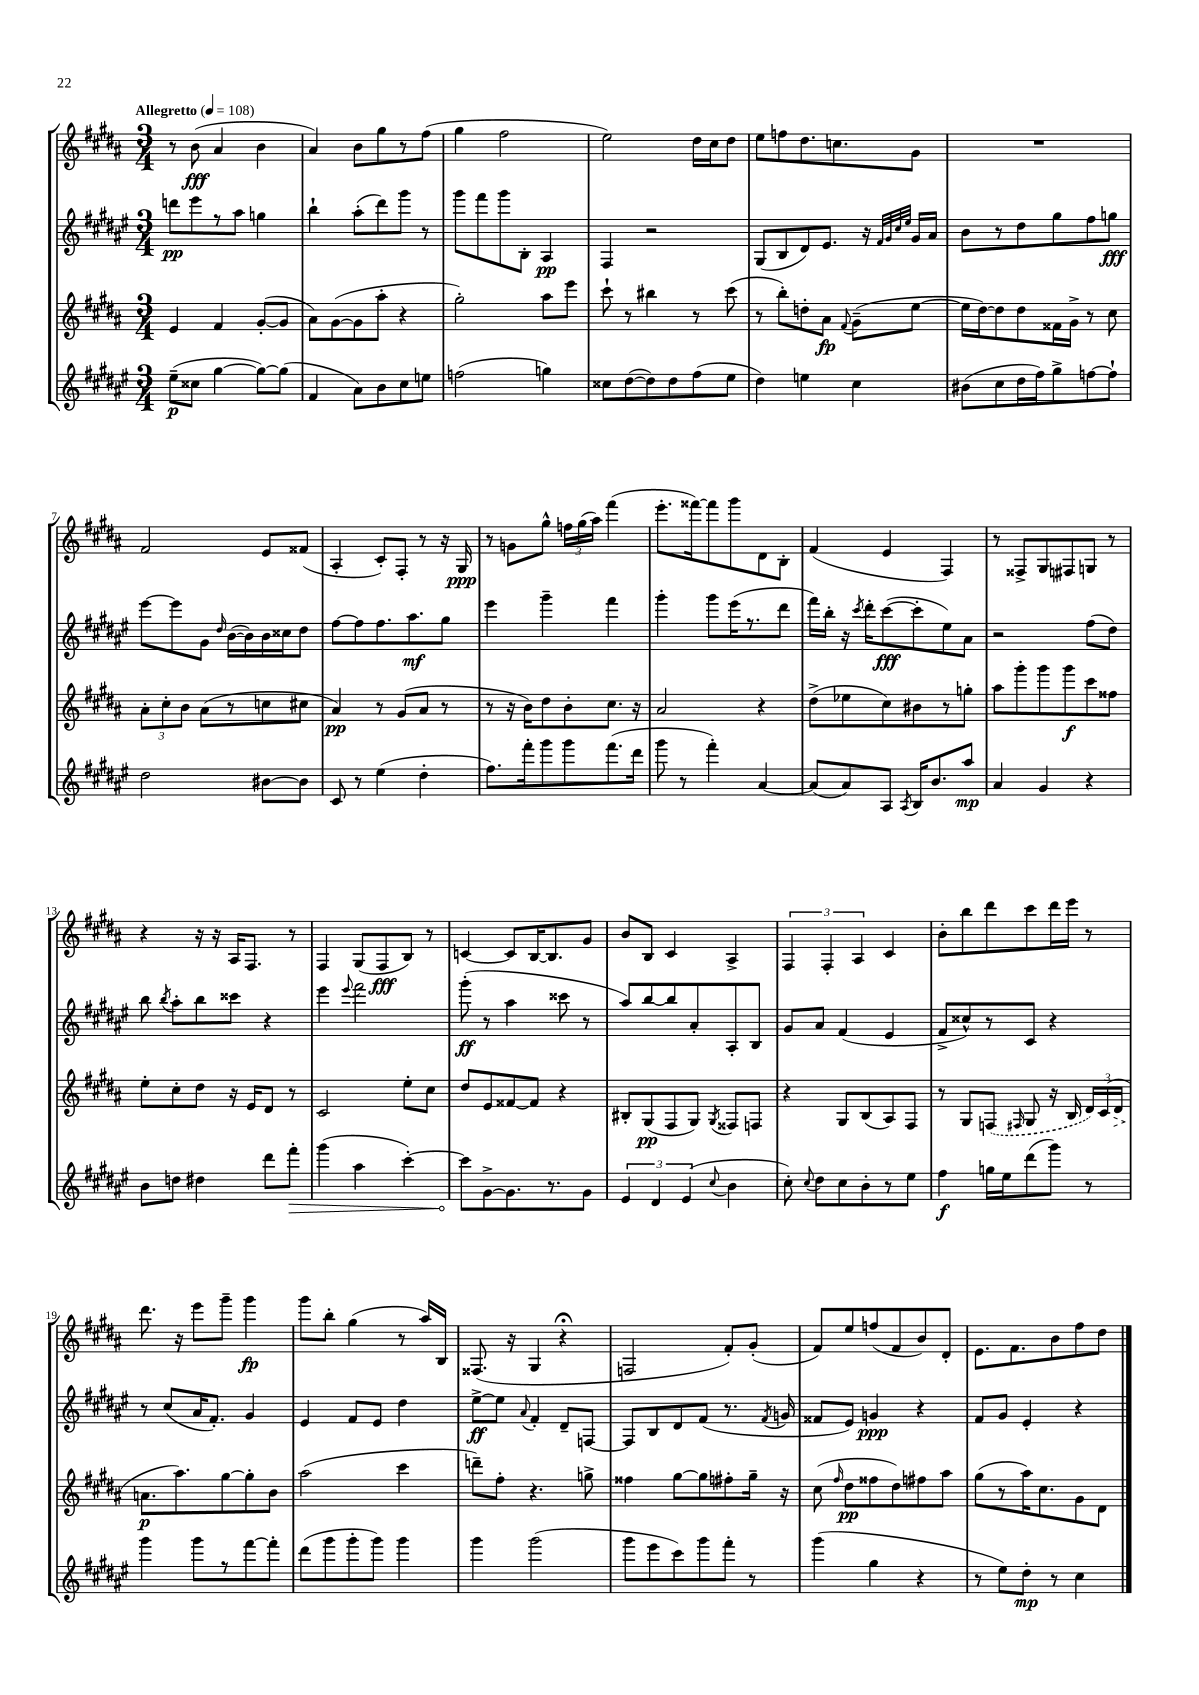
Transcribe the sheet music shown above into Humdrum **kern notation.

**kern	**dynam	**kern	**dynam	**kern	**dynam	**kern	**dynam
*part4	*part4	*part3	*part3	*part2	*part2	*part1	*part1
*staff4	*staff4	*staff3	*staff3	*staff2	*staff2	*staff1	*staff1
*clefG2	*	*clefG2	*	*clefG2	*	*clefG2	*
*k[f#c#g#d#a#e#]	*	*k[f#c#g#d#a#]	*	*k[f#c#g#d#a#e#]	*	*k[f#c#g#d#a#]	*
*M3/4	*	*M3/4	*	*M3/4	*	*M3/4	*
*MM108	*	*MM108	*	*MM108	*	*MM108	*
=1	=1	=1	=1	=1	=1	=1	=1
!	!	!	!	!	!	!LO:TX:a:B:t=Allegretto	!
(8ee#~\L	p	4e/	.	8dddn\L	pp	8r	.
8cc##X\J	.	.	.	8eee#\	.	(8b\	fff
[4gg#\	.	4f#/	.	8r	.	4a#/	.
.	.	.	.	8aa#\J	.	.	.
8gg#\L_)	.	([8g#'/L	.	4ggn\	.	4b\	.
(8gg#\J]	.	8g#/J]	.	.	.	.	.
=2	=2	=2	=2	=2	=2	=2	=2
4f#/	.	8a#\L)	.	4bb`\	.	4a#/)	.
.	.	([8g#\	.	.	.	.	.
8a#\L)	.	8g#\]	.	(8aa#'\L	.	8b\L	.
8b\	.	8aa#'\J	.	8ddd#\)	.	8gg#\	.
8cc#\	.	4r	.	8ggg#\J	.	8r	.
8een\J	.	.	.	8r	.	(8ff#\J	.
=3	=3	=3	=3	=3	=3	=3	=3
(2ffn\	.	2gg#'\)	.	8ggg#\L	.	4gg#\	.
.	.	.	.	8fff#\	.	.	.
.	.	.	.	8ggg#\	.	2ff#\	.
.	.	.	.	8B'\J	.	.	.
4ggn\)	.	8aa#\L	.	4A#/	pp	.	.
.	.	8eee\J	.	.	.	.	.
=4	=4	=4	=4	=4	=4	=4	=4
8cc##X\L	.	8ccc#`\	.	4F#/	.	2ee\)	.
([8dd#\	.	8r	.	.	.	.	.
8dd#\])	.	4bb#X\	.	2r	.	.	.
8dd#\	.	.	.	.	.	.	.
(8ff#\	.	8r	.	.	.	16dd#\LL	.
.	.	.	.	.	.	16cc#\J	.
8ee#\J	.	(8ccc#\	.	.	.	8dd#\J	.
=5	=5	=5	=5	=5	=5	=5	=5
4dd#\)	.	8r	.	(8G#/L	.	8ee\L	.
.	.	8bb'\L)	.	8B/	.	8ffn\	.
4een\	.	8ddn'\	.	8d#/)	.	8.dd#\	.
.	.	8a#\J	fp	8.e#/J	.	.	.
.	.	.	.	.	.	8.ccn\	.
.	.	8qqf#/	.	.	.	.	.
4cc#\	.	(8g#~\L	.	.	.	.	.
.	.	.	.	16r	.	.	.
.	.	.	.	32qqf#/LLL	.	.	.
.	.	.	.	32qqg#/	.	.	.
.	.	.	.	32qqcc#/	.	.	.
.	.	.	.	32qqee#/JJJ	.	.	.
.	.	[8ee\J	.	16g#/LL	.	8g#\J	.
.	.	.	.	16a#/JJ	.	.	.
=6	=6	=6	=6	=6	=6	=6	=6
(8b#X\L	.	16ee\LL]	.	8b\L	.	2.r	.
.	.	[16dd#\J)	.	.	.	.	.
8cc#\	.	8dd#\]	.	8r	.	.	.
16dd#\L	.	8dd#\	.	8dd#\	.	.	.
16ff#\J)	.	.	.	.	.	.	.
8gg#^\	.	16f##X\L	.	8gg#\	.	.	.
.	.	16g#^\JJ	.	.	.	.	.
[8ffn\	.	8r	.	8ff#\	.	.	.
8ff`\J]	.	8cc#\	.	8ggn\J	fff	.	.
!!LO:LB:g=z
=7	=7	=7	=7	=7	=7	=7	=7
2dd#\	.	12a#'\L	.	[8eee#\L	.	2f#/	.
.	.	12cc#'\	.	.	.	.	.
.	.	.	.	8eee#\]	.	.	.
.	.	12b\J	.	.	.	.	.
.	.	(8a#\L	.	8g#\J	.	.	.
.	.	.	.	16qqdd#/	.	.	.
.	.	8r	.	([16b\LL	.	.	.
.	.	.	.	16b\])	.	.	.
[8b#X\L	.	8ccn\	.	16b\	.	8e/L	.
.	.	.	.	16cc##X\J	.	.	.
8b#\J]	.	8cc#X\J	.	8dd#\J	.	(8f##X/J	.
=8	=8	=8	=8	=8	=8	=8	=8
8c#/	.	4a#/)	pp	[8ff#\L	.	4A#'/	.
8r	.	.	.	8ff#\]	.	.	.
(4ee#\	.	8r	.	8.ff#\	.	8c#'/L)	.
.	.	(8g#/L	.	.	.	8F#'/J	.
.	.	.	.	8.aa#\	mf	.	.
4dd#'\	.	8a#/J	.	.	.	8r	.
.	.	8r	.	8gg#\J	.	16r	.
.	.	.	.	.	.	16G#/	ppp
=9	=9	=9	=9	=9	=9	=9	=9
8.ff#\L)	.	8r	.	4eee#\	.	8r	.
.	.	16r	.	.	.	8gn\L	.
16fff#'\k	.	16b\KL)	.	.	.	.	.
8ggg#\	.	8dd#\	.	4ggg#~\	.	8gg#^^\J	.
8ggg#\	.	8b'\	.	.	.	24ffn\LL	.
.	.	.	.	.	.	(24gg#\	.
.	.	.	.	.	.	24aa#\JJ)	.
(8.fff#\	.	8.cc#\J	.	4fff#\	.	(4fff#\	.
16ddd#\Jk	.	16r	.	.	.	.	.
=10	=10	=10	=10	=10	=10	=10	=10
8ggg#\	.	2a#/	.	4ggg#'\	.	8.eee'\L	.
8r	.	.	.	.	.	.	.
.	.	.	.	.	.	[16fff##X\k)	.
4fff#'\)	.	.	.	8ggg#\L	.	8fff##\]	.
.	.	.	.	(16eee#\K	.	8ggg#\	.
.	.	.	.	8.r	.	.	.
[4a#/	.	4r	.	.	.	8d#\	.
.	.	.	.	8ddd#\J	.	8B'\J	.
=11	=11	=11	=11	=11	=11	=11	=11
(8a#/L]	.	(8dd#^\L	.	16fff#\LL)	.	(4f#/	.
.	.	.	.	16bb'\JJ	.	.	.
8a#/)	.	8ee-X\	.	16r	.	.	.
.	.	.	.	8qccc#/	.	.	.
.	.	.	.	16ddd#'\KL	.	.	.
8A#/J	.	8cc#\)	.	([8ccc#\	fff	4e/	.
8qA#/	.	.	.	.	.	.	.
16B/KL	.	8b#X\	.	8ccc#'\]	.	.	.
8.b/	.	.	.	.	.	.	.
.	.	8r	.	8ee#\)	.	4F#/)	.
8aa#/J	mp	8ggn'\J	.	8a#\J	.	.	.
=12	=12	=12	=12	=12	=12	=12	=12
4a#/	.	8aa#\L	.	2r	.	8r	.
.	.	8ggg#'\	.	.	.	8F##X^/L	.
4g#/	.	8ggg#\	.	.	.	8G#/	.
.	.	8ggg#\	f	.	.	8F#X/	.
4r	.	8ccc#\	.	(8ff#\L	.	8Gn/J	.
.	.	8ff##X\J	.	8dd#\J)	.	8r	.
!!LO:LB:g=z
=13	=13	=13	=13	=13	=13	=13	=13
8b\L	.	8ee'\L	.	8bb\	.	4r	.
.	.	.	.	8qbb/	.	.	.
8ddn\J	.	8cc#'\	.	8aa#'\L	.	.	.
4dd#X\	.	8dd#\J	.	8bb\	.	16r	.
.	.	.	.	.	.	16r	.
.	.	16r	.	8ccc##X\J	.	16A#/KL	.
.	.	16e/KL	.	.	.	8.F#/J	.
8ddd#\L	.	8d#/J	.	4r	.	.	.
!	!LO:HP:b	!	!	!	!	!	!
8fff#'\J	>	8r	.	.	.	8r	.
=14	=14	=14	=14	=14	=14	=14	=14
(4ggg#\	.	2c#/	.	4eee#\	.	4F#/	.
.	.	.	.	8qqeee#/	.	.	.
4aa#\	.	.	.	2fff#\	.	(8G#/L	.
.	.	.	.	.	.	8F#/	fff
[4ccc#'\)	.	8ee'\L	.	.	.	8B/J)	.
.	.	8cc#\J	.	.	.	8r	.
=15	=15	=15	=15	=15	=15	=15	=15
8ccc#\L]	.	8dd#/L	.	(8ggg#'\	ff	[4cn/	.
[8g#^\	]	8e/	.	8r	.	.	.
8.g#\]	.	[8f##X/	.	4aa#\	.	8c/L]	.
.	.	8f##/J]	.	.	.	[16B/K	.
8.r	.	.	.	.	.	8.B/]	.
.	.	4r	.	8ccc##X\	.	.	.
8g#\J	.	.	.	8r	.	8g#/J	.
=16	=16	=16	=16	=16	=16	=16	=16
6e#/	.	8B#X'/L	.	8aa#/L)	.	8b/L	.
.	.	(8G#/	pp	[8bb/	.	8B/J	.
6d#/	.	.	.	.	.	.	.
.	.	8F#/	.	8bb/]	.	4c#/	.
(6e#/	.	.	.	.	.	.	.
.	.	8G#/J)	.	8a#'/	.	.	.
8qqcc#/	.	8qG#/	.	.	.	.	.
4b\	.	8F##X/L	.	8A#'/	.	4A#^/	.
.	.	8Fn/J	.	8B/J	.	.	.
=17	=17	=17	=17	=17	=17	=17	=17
8cc#'\)	.	4r	.	8g#/L	.	6F#/	.
8qqcc#/	.	.	.	.	.	.	.
8dd#\L	.	.	.	8a#/J	.	.	.
.	.	.	.	.	.	6F#'/	.
8cc#\	.	8G#/L	.	(4f#/	.	.	.
.	.	.	.	.	.	6A#/	.
8b'\	.	(8B/	.	.	.	.	.
8r	.	8A#/)	.	4e#/	.	4c#/	.
8ee#\J	.	8F#/J	.	.	.	.	.
=18	=18	=18	=18	=18	=18	=18	=18
4ff#\	f	8r	.	8f#^/L	.	8b'\L	.
.	.	8G#/L	.	8cc##X^^/)	.	8bb\	.
16ggn\LL	.	(8Fn/J	.	8r	.	8ddd#\	.
16ee#\J	.	.	.	.	.	.	.
.	.	16qqF#X/	.	.	.	.	.
(8ddd#\	.	8G#/	.	8c#/J	.	8ccc#\	.
8ggg#\J)	.	16r	.	4r	.	16ddd#\L	.
.	.	16B/	.	.	.	16eee\JJ	.
8r	.	24d#/LL)	.	.	.	8r	.
.	.	(24c#/	.	.	.	.	.
!	!	!	!LO:HP:b	!	!	!	!
.	.	24d#/JJ	>	.	.	.	.
!!LO:LB:g=z
=19	=19	=19	=19	=19	=19	=19	=19
4ggg#\	.	8.an\L	p	8r	.	8.ddd#\	.
.	.	.	.	(8cc#/L	.	.	.
.	.	8.aa#\)	]	.	.	16r	.
8ggg#\L	.	.	.	16a#/K	.	8eee\L	.
.	.	.	.	8.f#'/J)	.	.	.
8r	.	[8gg#\	.	.	.	8ggg#~\J	.
[8fff#\	.	8gg#'\]	.	4g#/	.	4ggg#\	fp
8fff#'\J]	.	8b\J	.	.	.	.	.
=20	=20	=20	=20	=20	=20	=20	=20
(8ddd#\L	.	(2aa#\	.	4e#/	.	8ggg#\L	.
8ggg#\	.	.	.	.	.	8bb'\J	.
8ggg#'\	.	.	.	8f#/L	.	(4gg#\	.
8ggg#\J)	.	.	.	8e#/J	.	.	.
4ggg#\	.	4ccc#\	.	4dd#\	.	8r	.
.	.	.	.	.	.	16aa#/LL)	.
.	.	.	.	.	.	16B/JJ	.
=21	=21	=21	=21	=21	=21	=21	=21
4ggg#\	.	8dddn~\L)	.	[8ee#^\L	ff	(8.F##X/	.
.	.	8ff#'\J	.	8ee#\J]	.	.	.
.	.	.	.	.	.	16r	.
.	.	.	.	8qqa#/	.	.	.
(2ggg#\	.	4.r	.	4f#'/	.	4G#/	.
.	.	.	.	8d#~/L	.	4r;<	.
.	.	8ggn^\	.	[8Fn/J	.	.	.
=22	=22	=22	=22	=22	=22	=22	=22
8ggg#\L	.	4ff##X\	.	8F/L]	.	2Fn/	.
8eee#\	.	.	.	8B/	.	.	.
8ccc#\)	.	[8gg#\L	.	8d#/	.	.	.
8ggg#\	.	8gg#\]	.	(8f#/J	.	.	.
8fff#'\J	.	8ff#X'\	.	8.r	.	8f#'/L)	.
8r	.	16gg#~\Jk	.	.	.	(8g#'/J	.
.	.	.	.	8qf#/	.	.	.
.	.	16r	.	16gn/	.	.	.
=23	=23	=23	=23	=23	=23	=23	=23
(4ggg#\	.	(8cc#\	.	8f##X/L	.	8f#/L)	.
.	.	16qqff#/	.	.	.	.	.
.	.	8dd#\L	pp	8e#/J)	.	8ee/	.
4gg#\	.	8ff##X\	.	4gn/	ppp	(8ffn/	.
.	.	8dd#\)	.	.	.	8f#/	.
4r	.	8ff#X\	.	4r	.	8b/)	.
.	.	8aa#\J	.	.	.	8d#'/J	.
=24	=24	=24	=24	=24	=24	=24	=24
8r	.	(8gg#\L	.	8f#/L	.	8.e\L	.
8ee#\L)	.	8r	.	8g#/J	.	.	.
.	.	.	.	.	.	8.f#\	.
8dd#'\J	mp	16aa#\K)	.	4e#'/	.	.	.
.	.	8.cc#\	.	.	.	.	.
8r	.	.	.	.	.	8b\	.
4cc#\	.	8g#\	.	4r	.	8ff#\	.
.	.	8d#\J	.	.	.	8dd#\J	.
==	==	==	==	==	==	==	==
*-	*-	*-	*-	*-	*-	*-	*-
